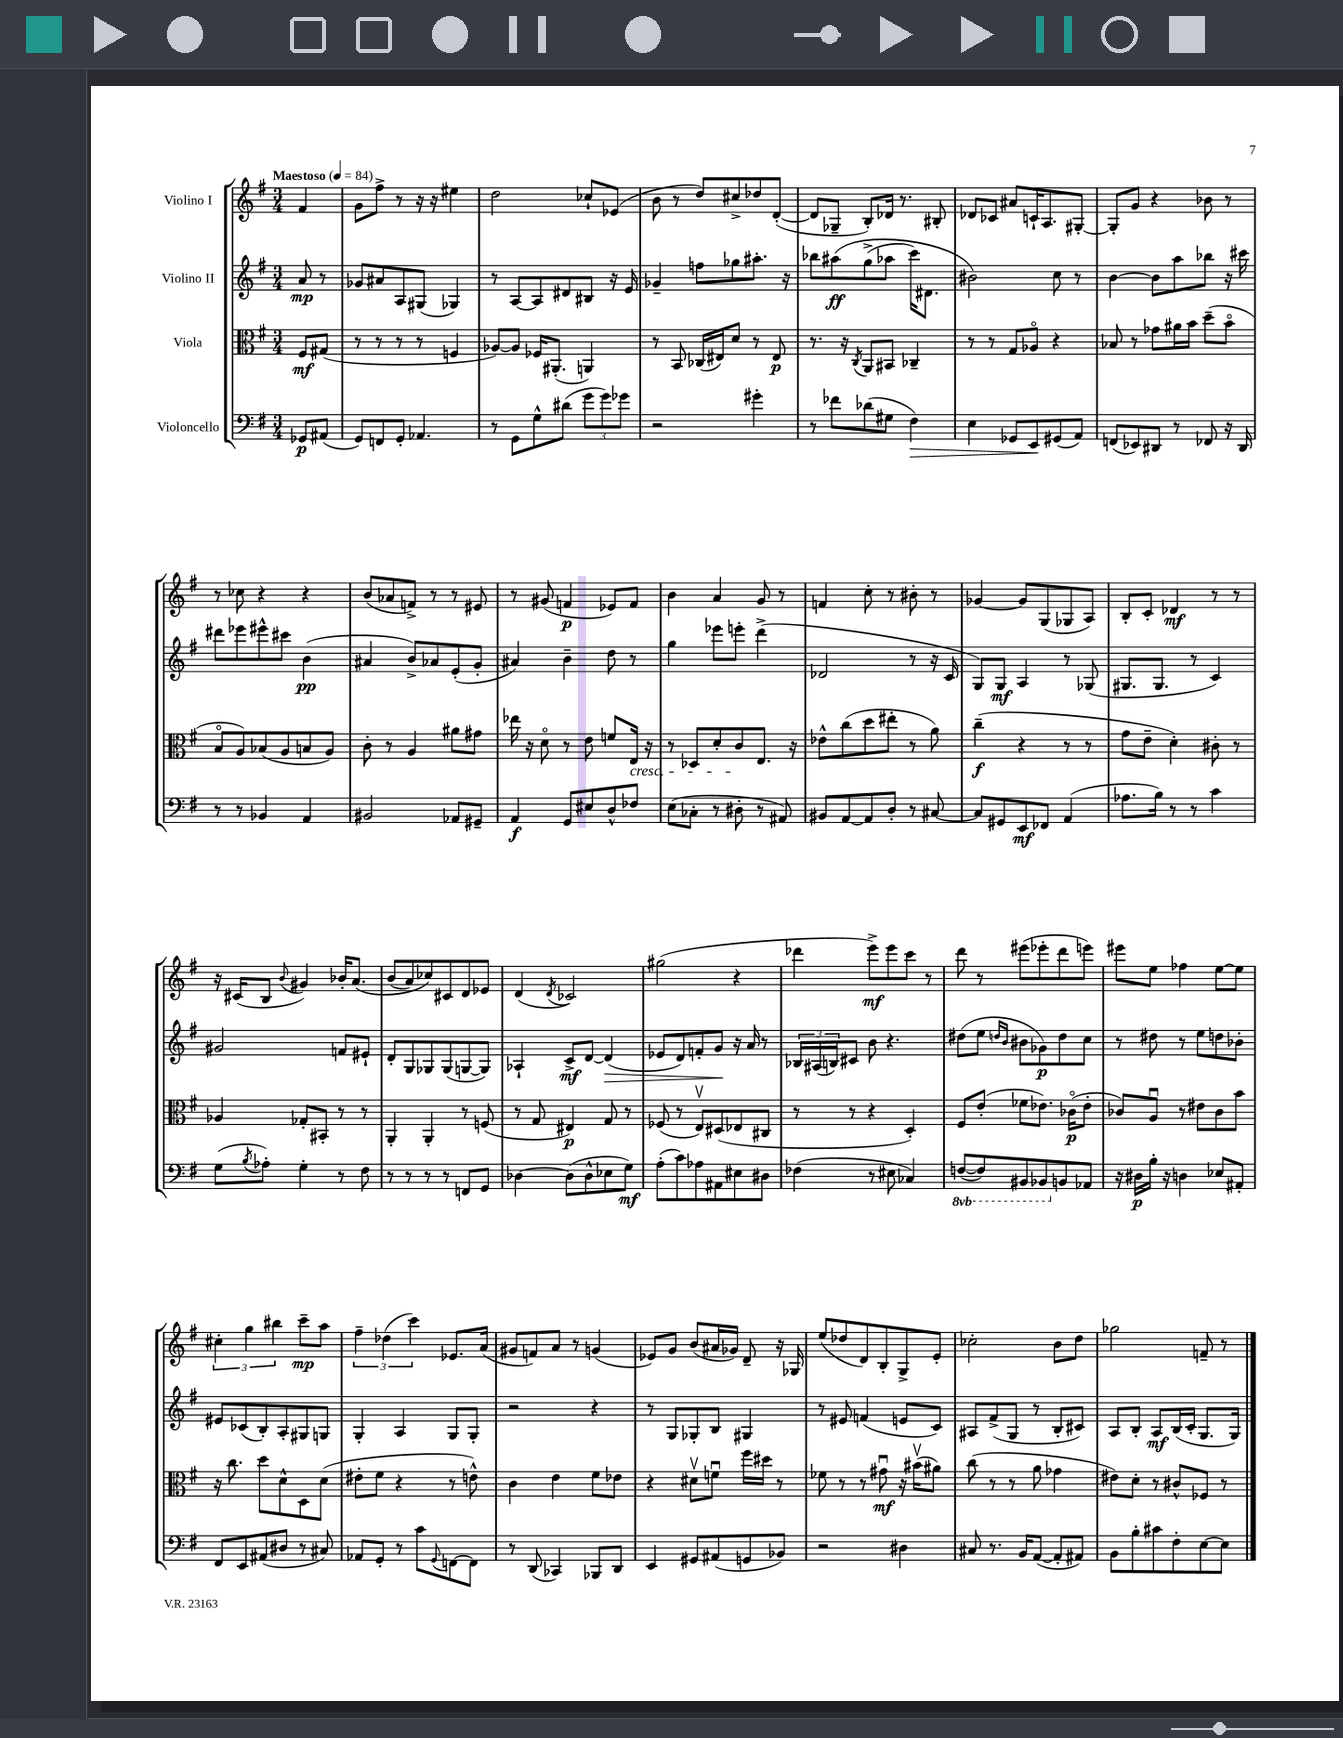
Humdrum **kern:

**kern	**kern	**kern	**kern
*staff4	*staff3	*staff2	*staff1
*clefF4	*clefC3	*clefG2	*clefG2
*k[f#]	*k[f#]	*k[f#]	*k[f#]
*M3/4	*M3/4	*M3/4	*M3/4
*MM84	*MM84	*MM84	*MM84
8GG-	8F#	8a	4f#
(8AA#	(8G#	8r	.
=	=	=	=
8GG)	8r	8g-	8g
8FF	8r	8a#	8ff#^
8GG'	8r	8A	8r
4.AA-	8r	(8G#	16r
.	.	.	16r
.	4F	4G-)	4ee#
=	=	=	=
8r	[8A-)	8r	2dd
8GG	8A-]	[8A	.
8G^^	16F-	8A]	.
.	(8.AA#'	.	.
(8d#	.	8d#	.
12g	4AA)	8B#	8cc-`
12g)	.	.	.
.	.	16r	(8e-
12g-	.	.	.
.	.	16e	.
=	=	=	=
2r	8r	4g-~	8b
.	8BB	.	8r
.	(16C-	8ff	8dd)
.	16E#)	.	.
.	8d	8gg-	8cc#^
4g#'	8r	8.aa#'	8dd-
.	8E#	.	([8d'
.	.	16r	.
=	=	=	=
8r	8.r	8bb-	8d]
8f-	.	&(8aa#	8G-~
.	16r	.	.
.	8qC	.	.
(8d-	8AA	(8gg^	8B')
8G#	8BB#	8aa-	16d-
.	.	.	8.r
4F#)	4C-~	16ccc)	.
.	.	8.d#	.
.	.	.	8B#'
=	=	=	=
4E	8r	2b#&)	8d-
.	8r	.	8c-
8GG-	8G	.	8a#
8EE	8A-o	.	16c`
.	.	.	8.A
(8GG#	4r	8cc	.
8AA)	.	8r	[8G#'
=	=	=	=
(8FF	8B-	[4b	8G#']
8EE-)	8r	.	8g
8DD#	8g-	8b]	4r
8r	16a#	8aa	.
.	16b	.	.
8FF-	(8dd~	8bb-	8b-
16r	8bo	16r	8r
16DD#	.	16ccc#	.
=	=	=	=
8r	8Bo	8ddd#	8r
8r	8A)	8eee-	8cc-
4BB-	(8B-	8eee#^^	4r
.	8A	8ccc#	.
4AA	8B	(4b	4r
.	8A)	.	.
=	=	=	=
2BB#	8c'	4a#	(8b
.	8r	.	8a-
.	4A	8b^)	8f^)
.	.	8a-	8r
8AA-	8a#	(8e'	8r
8GG#~	8g#	8g'	8e#
=	=	=	=
4AA	16ee-	4a#)	8r
.	16r	.	.
.	8do	.	(8g#
8GG	8r	4b~	4f
8E#	8e	.	.
8D^^	8f	8dd	8e-)
8F-	16E	8r	8f
.	16r	.	.
=	=	=	=
(8E	8r	4gg	4b
8C-'	8D-	.	.
8r	8d'	8eee-	4a
8D#'	8c	8eee'	.
8r	8.E	(4ddd^	8g
8AA#)	.	.	8r
.	16r	.	.
=	=	=	=
8BB#	8e-^^	2d-	4f
[8AA	(8cc	.	.
8AA]	8dd	.	8cc'
8D'	8ee#'	.	8r
8r	8r	8r	8b#'
[8C#	8a)	16r	8r
.	.	16c	.
=	=	=	=
8C#]	(4cc~	8G)	[4g-
8GG#	.	8G	.
8EE	4r	4A	8g-]
8FF-	.	.	(8G
(4AA	8r	8r	8G-
.	8r	(8G-	8A)
=	=	=	=
8.A-	8g	8.G#	8B'
.	8e~	.	8c'
16B)	.	8.G#	.
8r	4d')	.	4d-
8r	.	8r	.
4c	8c#'	4c)	8r
.	8r	.	8r
=	=	=	=
(8G	4A-	2g#	16r
.	.	.	(16c#
8qB	.	.	.
8A-')	.	.	8B
.	.	.	8qqb
4G'	8G-'	.	4g#)
.	8BB#'	.	.
8r	8r	8f	16b-'
.	.	.	&(8.a
8F#	8r	8e#`	.
=	=	=	=
8r	4AA'	8d'	(8b
8r	.	8G	8a)
8r	4AA'	8G-	8cc-&)
8r	.	(8G-	8c#
8FF	8r	[8G	8d
8GG	(8F	8G])	8e-
=	=	=	=
[4D-	8r	4A-`	(4d
.	8G	.	.
.	.	.	8qd
(8D-]	4E#)	8c^	2c-)
8D-^^	.	[8d	.
8E-	8G	(4d]	.
8G)	8r	.	.
=	=	=	=
(8A'	(8F-	8e-	(2gg#
8c)	8r	8d)	.
8A-	8Ev)	8f'	.
8AA#	(8D#	8g	.
8E#	8E-	16r	4r
.	.	16a	.
8D#	8C#	8r	.
=	=	=	=
(4F-	8r	24B-	4ddd-
.	.	(24A#	.
.	.	24B)	.
.	8r	8c#	.
8r	4r	8b	8eee^)
8E#	.	4.r	8eee
4C-)	4D')	.	8ccc
.	.	.	8r
=	=	=	=
([8FF	8F#	(8dd#	8ddd
8FF])	(8e'	8ee	8r
.	.	16qqdd	.
.	.	16qqb	.
8BBB#	8f-	8b#	(8eee#
8BBB-	8.e-)	8g-)	8eee-'
8BB	.	8dd	8ddd
.	(16c-o	.	.
8AA-	8e-'	8cc	8eee)
=	=	=	=
16r	8c-)	8r	8eee#
16D#	.	.	.
16B'	8Au	8dd#	8ee
16r	.	.	.
4D	8r	8r	4ff-
.	8e#	8ee	.
8E-	8c-	8dd	[8ee
8AA#'	8b	8b-'	8ee]
=	=	=	=
8FF#	16r	8e#	6cc#'
.	8.cc	.	.
8EE	.	(8c-	.
.	.	.	6gg
(8AA#	8dd	8B')	.
.	.	.	6bb#
8D#	8d^^	8A'	.
8r	8D	8G#	8ccc~
8C#)	(8d	8G	8aa
=	=	=	=
8AA-	8e#'	4G'	6ff#~
8GG'	8f#	.	.
.	.	.	(6dd-
8r	4r	4A	.
.	.	.	6ccc)
8c	.	.	.
8qqGG	.	.	.
[8FF	8r	8G	8.e-
8FF]	8e^^)	8G'	.
.	.	.	(16a
=	=	=	=
8r	4c	2r	8g#
(8DD	.	.	8f)
4CC-)	4e	.	8a
.	.	.	8r
8BBB-	8f#	4r	(4g
8DD	8e-	.	.
=	=	=	=
4EE	4r	8r	8e-)
.	.	8G	8g
8GG#	8d#v	8G-'	(8b
(8AA#	8fu	8B	16a#
.	.	.	16g-)
8GG	16ff#	4G#	8d~
.	16dd#	.	.
8BB-)	8r	.	16r
.	.	.	16G-
=	=	=	=
2r	8f-	8r	(8ee
.	8r	8e#	8dd-
.	8r	(4f	8d)
.	8g#u	.	8B'
4D#	16r	8e	8G^
.	(16b#v	.	.
.	8a#)	8c)	8e'
=	=	=	=
8C#	(8cc	8A#	2cc-'
8.r	8r	(8f#^	.
.	8r	8G	.
16BB	.	.	.
([8AA	8a	8r	.
8AA']	4g-	8B'	8b
8AA#)	.	8c#)	8dd
=	=	=	=
8BB	8e#)	8A	2gg-
8B'	8d'	8B'	.
8c#	8r	8A	.
8F#'	8c#^^	(16B	.
.	.	16c'	.
[8E	8F-	8.G	8f~
8E]	8r	.	8r
.	.	16G)	.
==	==	==	==
*-	*-	*-	*-
